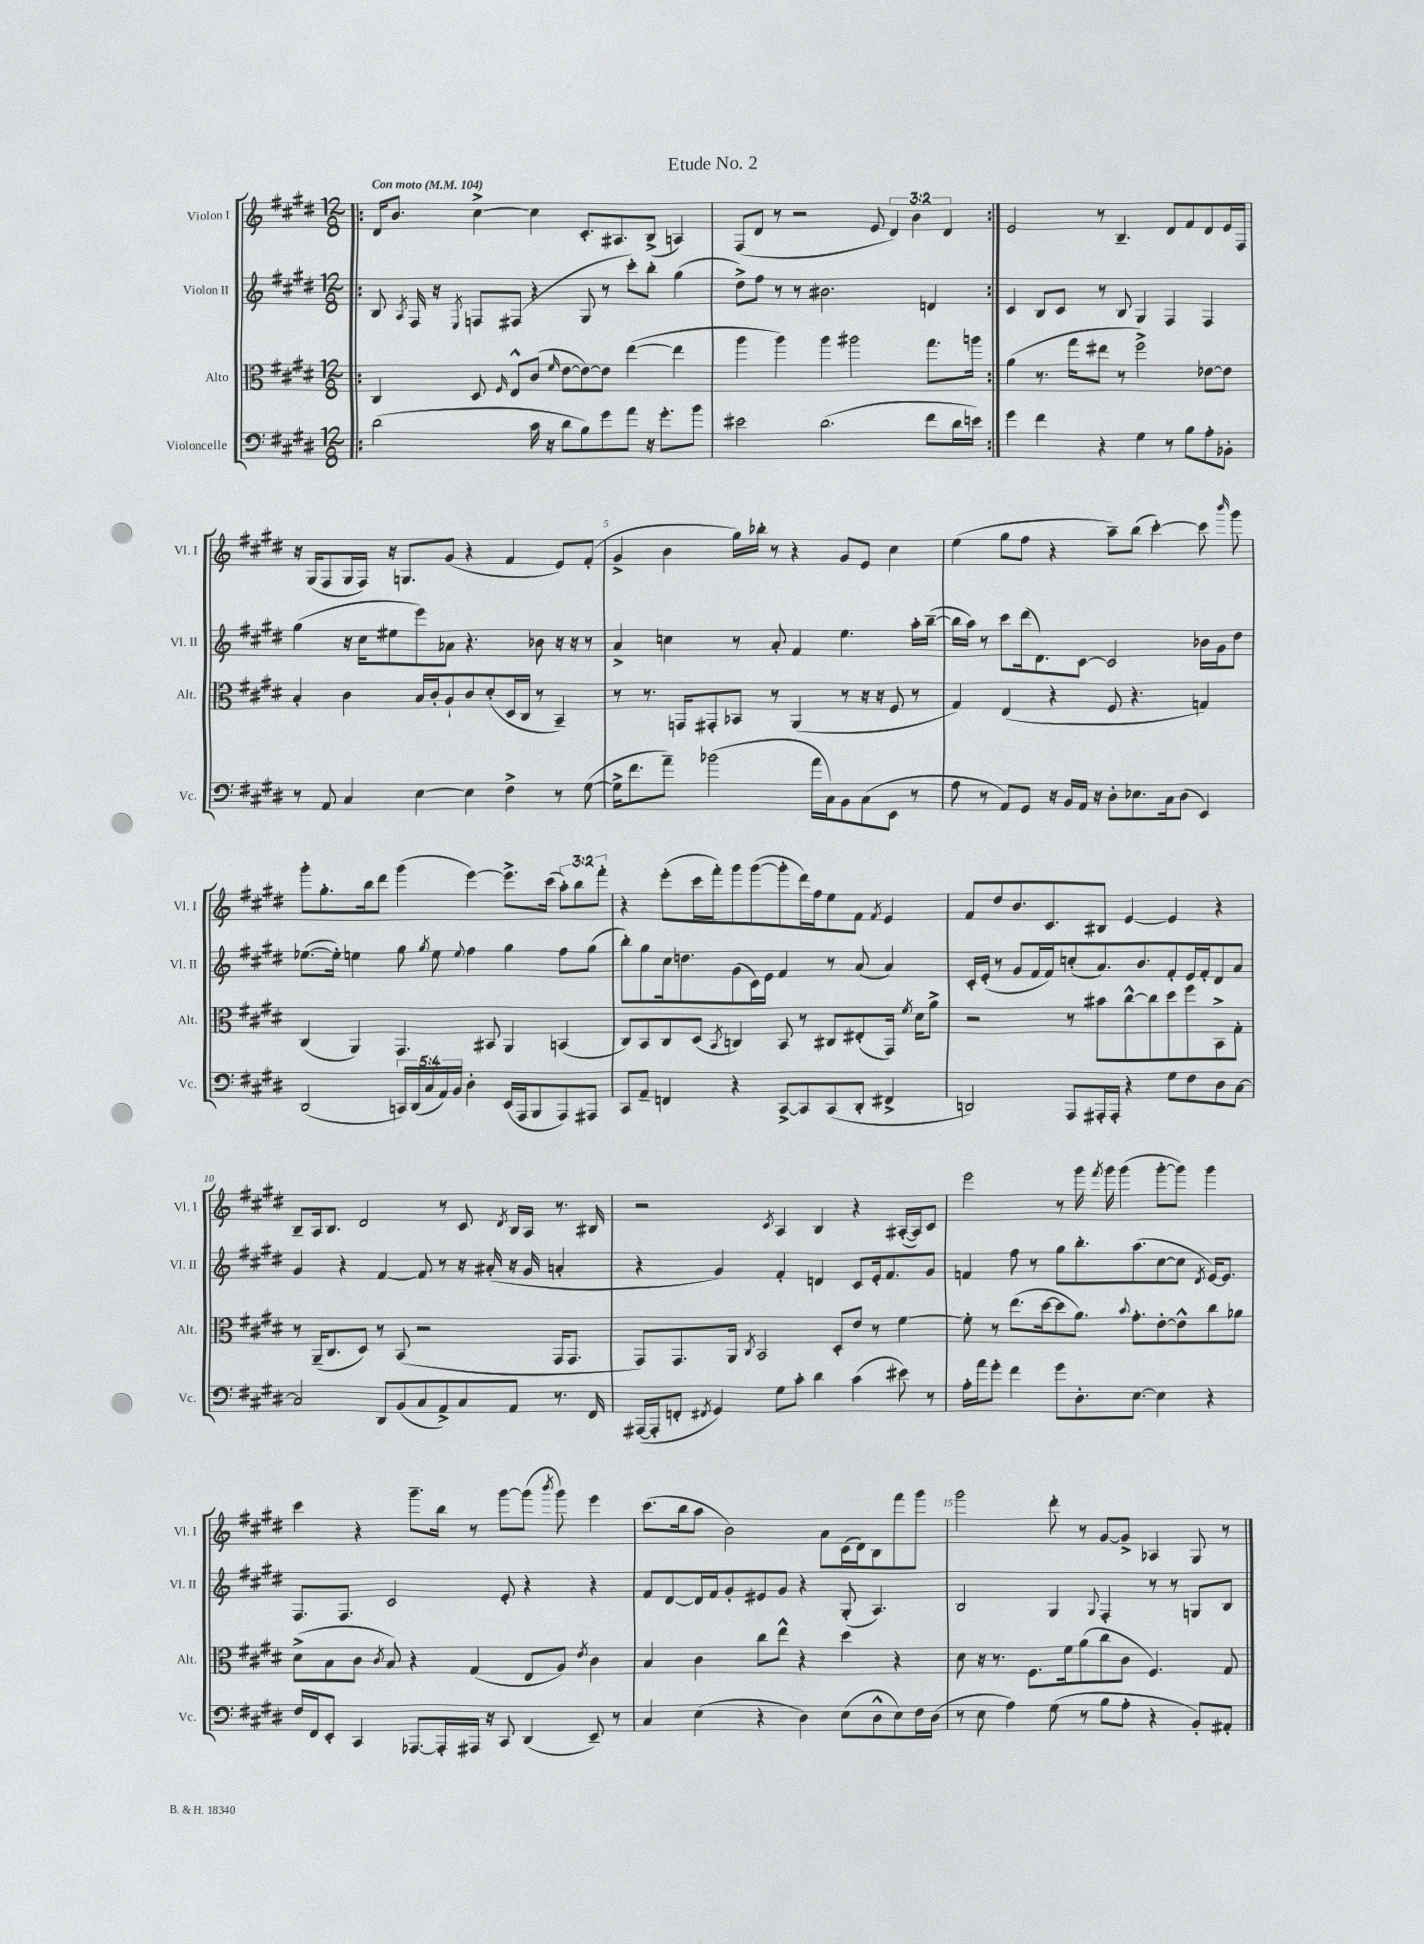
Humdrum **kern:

**kern	**kern	**kern	**kern
*staff4	*staff3	*staff2	*staff1
*clefF4	*clefC3	*clefG2	*clefG2
*k[f#c#g#d#]	*k[f#c#g#d#]	*k[f#c#g#d#]	*k[f#c#g#d#]
*M12/8	*M12/8	*M12/8	*M12/8
*MM104	*MM104	*MM104	*MM104
=!|:	=!|:	=!|:	=!|:
(2d#	4C#	8B	16d#
.	.	.	8.b
.	.	8qA	.
.	.	16F#	.
.	.	16r	.
.	.	8qE	.
.	8D#	8F	[4cc#^
.	16qqF#	.	.
.	8E^^	(8F#	.
16c#	(8c#	4r	4cc#]
16r	.	.	.
.	16qqf#	.	.
8d#	[8e	.	.
8B)	8e_)	8G#	8.c#'
8g#	8e]	8r	.
.	.	.	8.A#
8a	([4ee	8ccc#')	.
16r	.	8bb'	(8B^
8.g#'	.	.	.
.	4ee]	(4gg#	4A)
8b	.	.	.
=	=	=	=
2e#	4aa	8dd#^)	(8F#
.	.	8ff#	8d#
.	4aa)	8r	8r
.	.	8r	2r
(2.d#	4aa	2.b#	.
.	2aa#	.	.
.	.	.	8e
.	.	.	6d#)
.	.	.	6b
8f#	8.gg#	4d	.
.	.	.	6d#
16d#	.	.	.
16e)	16aa	.	.
=:|!	=:|!	=:|!	=:|!
4g#	(4a	4c#	2e
4f#	8.r	8B	.
.	.	8c#	.
.	16gg#	.	.
4r	8ee#	8r	8r
.	8r	8B	4.B~
4G#	2ff#^)	4G#	.
8r	.	4F#	8d#
8B	.	.	8f#
8A'	[8e-	4F#	8d#
8BB-'	8e-]	.	16e
.	.	.	16F#
=	=	=	=
8r	4B'	(4gg#	16r
.	.	.	(16G#
8AA	.	.	8F#
4C#	4c#	16r	16G#
.	.	16cc#	16F#)
.	.	8ee#	16r
.	.	.	8.G
[4E	16B	8eee)	.
.	16c#'	.	.
.	8A`	8a-	(8g#
4E]	8c#	4.r	4r
.	(8d#'	.	.
4F#^	16D#	.	4f#
.	16C#	.	.
.	8r	8b-	.
8r	4BB~)	16r	8e)
.	.	16r	.
([8G#	.	8r	(8f#'
=	=	=	=
16G#^]	8r	4a^	4g#^
8.f#	.	.	.
.	8.r	.	.
8a~)	.	4cc	4b
.	16GG	.	.
(2b-	8GG#'	.	.
.	8BB-	8r	16gg#)
.	.	.	16bb-'
.	8r	8a'	8r
.	(4AA	4f#	4r
16a	.	.	.
16C#)	.	.	.
8BB	8r	4.ee	8g#
(8C#	16r	.	8e
.	16r	.	.
8EE	8F#	.	4cc#
8r	8r	16aa'	.
.	.	([16bb~	.
=	=	=	=
8A	4G#)	16bb]	(4ee
.	.	16aa)	.
8r	.	8r	.
8AA)	(4E	8ccc#	8gg#
8GG#	.	(16ddd#	8ff#
.	.	8.d#)	.
16r	4r	.	4r
16BB	.	.	.
16AA	.	[8c#	.
16r	.	.	.
8D#'	8F#	2c#]	8aa~)
8.E-	4.r	.	(8bb
.	.	.	[4ccc#')
16C#	.	.	.
(8D#	.	.	.
4EE)	4G)	16b-	8ccc#]
.	.	16g#	.
.	.	.	16qqbbb
.	.	8dd#	8ggg#
=	=	=	=
(2DD#	(4C#	([8.ee-	8ggg#'
.	.	.	8.gg#'
.	.	16ee-'])	.
.	4AA)	4ee	.
.	.	.	16bb
.	.	.	8ddd#
20CC)	4.GG#	8gg#	(4ggg#
(20DD#	.	.	.
20C#	.	.	.
.	.	8qgg#	.
.	.	8ee	.
20AA)	.	.	.
20BB	.	.	.
.	.	8qqee	.
4D#'	.	4ff#	[4eee)
.	8BB#	.	.
(16EE	4AA	4gg#	8.eee^]
16AAA	.	.	.
8BBB	.	.	.
.	.	.	(16ccc#
8AAA)	(4BB	8ff#	12aa')
.	.	.	12bb
8AAA#	.	(8gg#	.
.	.	.	12fff#'
=	=	=	=
8CC#	8C#)	8bb')	4r
8AA~	8BB	8gg#	.
4FF	8C#	16cc#	(8eee'
.	.	8.dd	.
.	(8D#	.	16ccc#
.	.	.	16fff#')
.	8qBB	.	.
4r	4C)	(8g#	8ggg#
.	.	16c#)	([8ggg#
.	.	16e	.
[8CC#^	8BB	4f#	8ggg#']
8CC#]	8r	.	16ddd#)
.	.	.	16ff#
(8CC#	8C#	8r	8ee
8DD#'	(8E#'	(8a	8f#
.	.	.	8qf#
4FF#^	16GG#)	4a)	4e
.	8qf#	.	.
.	16d#	.	.
.	8a^	.	.
=	=	=	=
2DD)	2r	16c#'	8f#
.	.	(16e'	.
.	.	8r	8dd#
.	.	8g#	8.b
.	.	16f#	.
.	.	16f#)	8.c#
8AAA	8r	(8cc'	.
16AAA#'	8b#	8.a)	8B#
16AAA#'	.	.	.
4r	[8cc#^^	.	[4e
.	.	8.b	.
.	8cc#]	.	.
8G#	8dd#	8f#'	4e]
8F#	8ff#	16e	.
.	.	16f#'	.
8D#	8BB^	8d#	4r
[8C#	8G#'	8a	.
=	=	=	=
2C#]	8r	4g#	8B~
.	(16AA~	.	16A
.	8.C#	.	8.B
.	.	4r	.
.	8D#)	.	2d#
8DD#	8r	[4f#	.
(8BB	(8BB	.	.
8C#	2r	8f#]	.
8AA^)	.	8r	8r
8C#	.	16r	8c#
.	.	(16a#'	.
.	.	.	8qd#
8AA	.	16r	16B
.	.	16g#	16A
8.r	16GG#	4a'	8.r
.	8.GG#	.	.
16FF#	.	.	16B#
=	=	=	=
([16AAA#	8GG#)	4r	2r
16AAA#']	.	.	.
8FF'	8.GG#	.	.
8qFF#	.	.	.
4GG#)	.	4g#)	.
.	16AA	.	.
.	8qC#	.	.
.	2BB	.	.
.	.	.	8qc#
8G#	.	4f#'	4A
8c#'	.	.	.
4d#	.	4d	4B
.	8D#'	.	.
(4c#	8e	8c#	4r
.	8r	16e'	.
.	.	8.f#	.
8e#)	[4f#	.	([16A#'
.	.	.	16A#])
8r	.	8g#	8c#
=	=	=	=
16A'	8f#']	4f	2eee
16a	.	.	.
8g#'	8r	.	.
4f#	(8.ee	8ff#	.
.	.	8r	.
.	[16dd#	.	.
8g#	8dd#]	8gg#	8r
8.D#'	8.a)	8.bb'	16ggg#
.	.	.	8qfff#
.	.	.	16ggg#
.	.	.	(4ggg#
.	8qqb	.	.
[8.E	8.g#'	(8.aa	.
4E]	[8e'	[8cc#	[8ggg#'
.	8e^^]	8cc#]	8ggg#])
.	.	8qd#	.
4r	8cc#	[16e)	4ggg#
.	.	8.e]	.
.	8a-	.	.
=	=	=	=
16F#	(8d#^	8.F#	4ccc#
16FF#	.	.	.
8EE'	8B	.	.
.	.	8.F#	.
4CC#	8c#	.	4r
.	8qc#	.	.
.	8B)	2c#	.
[8.AAA-	4r	.	8.ggg#~
16AAA-']	.	.	16bb
16AAA#	(4G#	.	8r
16r	.	.	.
8CC#	.	8e'	[8ggg#
(4DD#	8E	4r	(8ggg#]
.	.	.	8qbbb
.	8A)	.	8ggg#)
.	8qe	.	.
8EE~)	4c#	4r	4eee
8r	.	.	.
=	=	=	=
4C#	4B	8f#	(8.ccc#
.	.	[8d#	.
.	.	.	16bb
(4E	4c#	16d#]	8aa
.	.	16f#	.
.	.	8g#'	2b)
4r	8cc#	8e#	.
.	8ee^^	8g#	.
4D#)	4r	4r	.
.	.	.	8a
(8E	4dd#	(8G#'	(16c#
.	.	.	16d#)
8D#^^	.	4.A)	8B
8E)	4r	.	8fff#
16F#	.	.	8ggg#
(16D#	.	.	.
=	=	=	=
8r	8d#	2B	2ggg#
8E	16r	.	.
.	8.r	.	.
4A)	.	.	.
.	8.F#	.	.
(8G#	.	4G#	8ddd#'
.	16f#	.	.
8r	(8a	.	8r
.	.	8qqG#	.
8B	8cc#	4F#'	[8g#
8A'	8c#	.	8g#^]
4r	4.F#)	8r	4A-
.	.	8r	.
8BB')	.	8G	8G#
8AA#'	8G#	8B	8r
==	==	==	==
*-	*-	*-	*-
